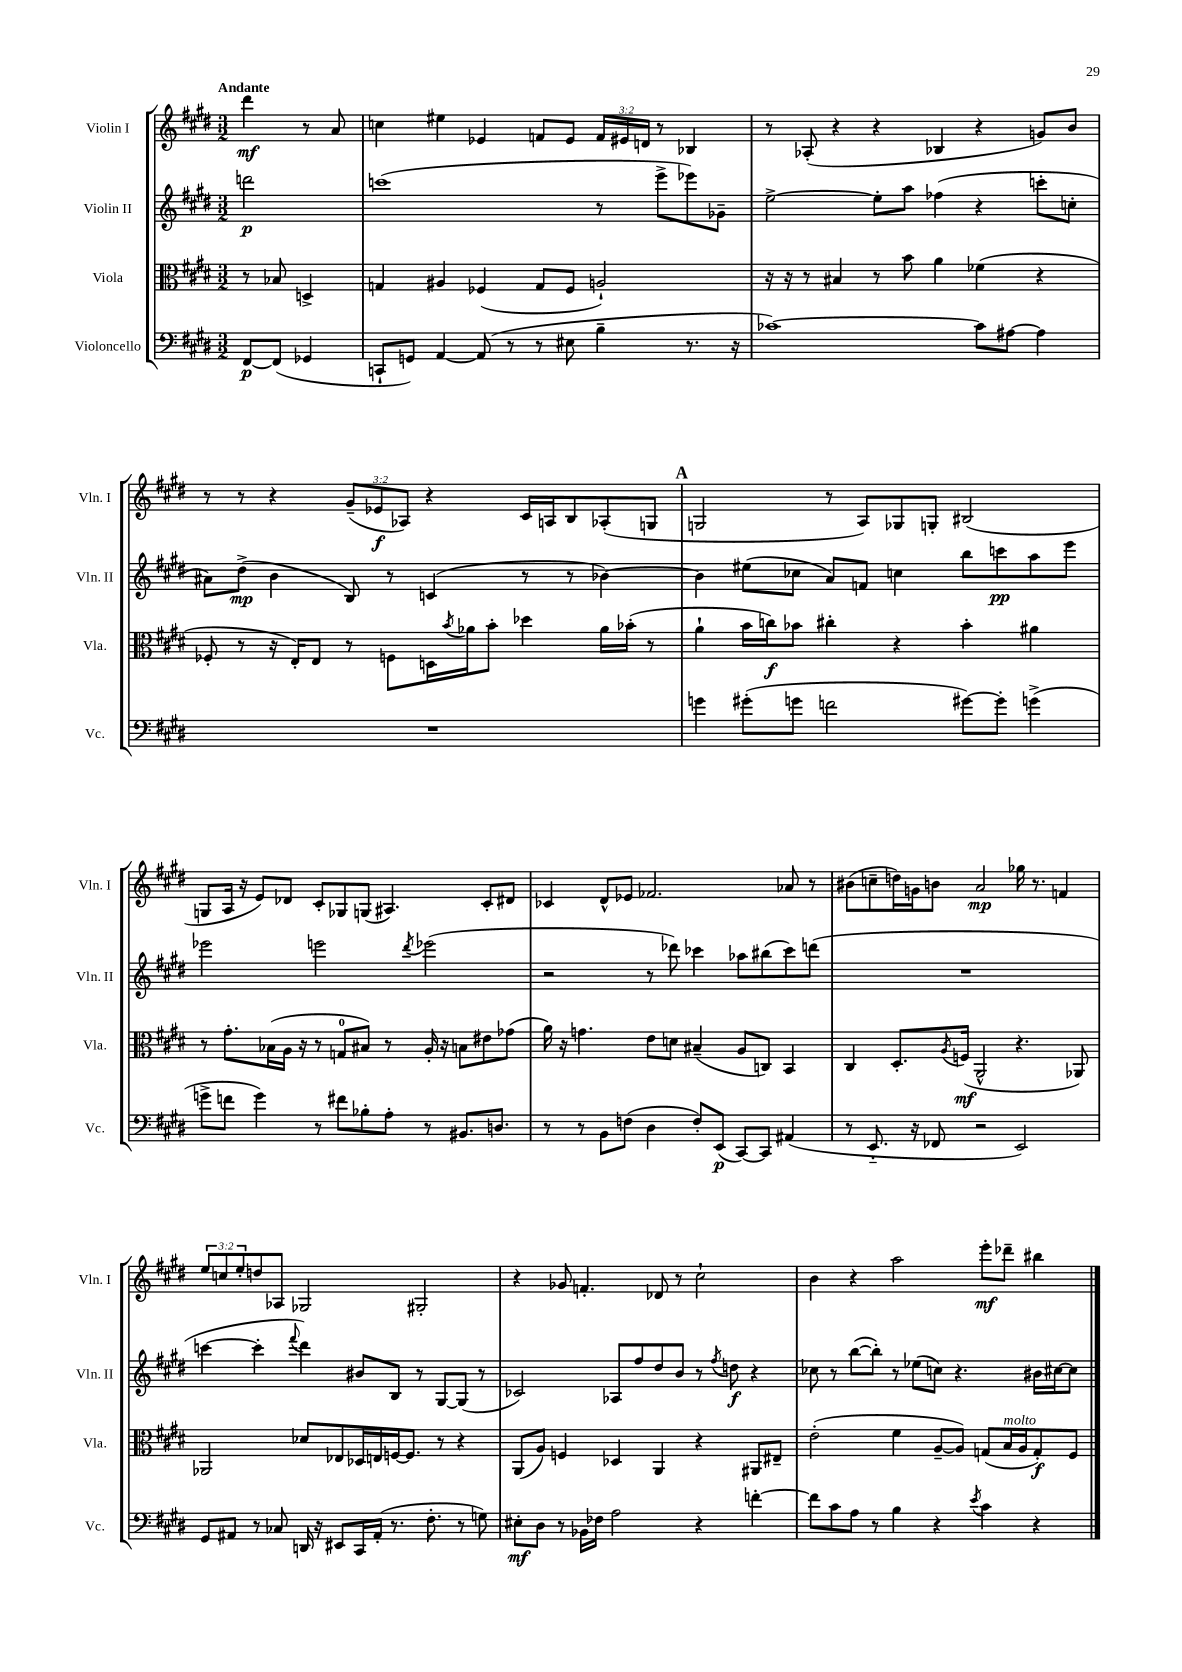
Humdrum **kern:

**kern	**kern	**kern	**kern
*staff4	*staff3	*staff2	*staff1
*clefF4	*clefC3	*clefG2	*clefG2
*k[f#c#g#d#]	*k[f#c#g#d#]	*k[f#c#g#d#]	*k[f#c#g#d#]
*M3/2	*M3/2	*M3/2	*M3/2
[8FF#/L	8r	2ddd\	4ddd#\
(8FF#/]J	8B-/	.	.
4GG-/	4D^/	.	8r
.	.	.	8a/
=	=	=	=
8CC`/L	4G/	(1ccc	4cc\
8GG/J)	.	.	.
[4AA/	4A#/	.	4ee#\
(8AA/]	(4F-/	.	4e-/
8r	.	.	.
8r	8G/L	.	8f/L
8E#\	8F-/J	.	8e-/J
4B~\	2A`/)	8r	24f/LL
.	.	.	24e#/
.	.	.	24d/JJ
.	.	8eee^\L	8r
8.r	.	8eee-\)	4B-/
.	.	8g-~\J	.
16r	.	.	.
=	=	=	=
[1c-)	16r	[2ee^\	8r
.	16r	.	.
.	8r	.	(8A-'/
.	4B#/	.	4r
.	8r	8ee'\]L	4r
.	8b\	8aa\J	.
.	4a\	(4ff-\	4B-/
8c-\]L	(4f-\	4r	4r
[8A#\J	.	.	.
4A#\]	4r	8ccc'\L	8g/L)
.	.	8cc'\J	8b/J
=	=	=	=
1.r	8F-'/	8a#\L)	8r
.	8r	(8dd#^\J	8r
.	16r	4b\	4r
.	16E'/LK)	.	.
.	8E/J	.	.
.	8r	8B/)	(12g#~/L
.	.	.	12e-/
.	8F\L	8r	.
.	.	.	12A-/J)
.	16D\L	(4c/	4r
.	8qb/	.	.
.	16a-\J	.	.
.	8b'\J	.	.
.	4dd-\	8r	16c#/LL
.	.	.	16A/J
.	.	8r	8B/
.	16a-\LL	[4b-\)	(8A-'/
.	(16b-'\JJ	.	.
.	8r	.	8G/J
=	=	=	=
4g\	4a`\	4b-\]	2G/
(8g#'\L	16b\LL	(8ee#\L	.
.	16cc\J)	.	.
8g\J	8b-\J	8cc-\J	.
2f\	4cc#'\	8a/L)	8r
.	.	8f/J	8A/L)
.	4r	4cc\	8G-/
.	.	.	8G'/J
[8g#\L)	4b-'\	8bb\L	(2B#/
8g#'\]J	.	8ccc\	.
(4g^\	4a#\	8aa\	.
.	.	8eee\J	.
=	=	=	=
8g^\L	8r	2eee-\	8G/L
8f\J	8.g#'\L	.	16A/Jk
.	.	.	16r
4g\)	.	.	8e/L)
.	(16B-\L	.	.
.	16A\JJ	.	8d-/J
.	16r	.	.
8r	8r	2eee\	8c#'/L
8f#\L	8G/L	.	8G-/
8B-'\	8B#/J)	.	(8G/J
8A'\J	8r	.	4.A#/)
.	.	8qddd#/	.
8r	16A'/	(2eee-\	.
.	16r	.	.
8.BB#/L	8B\L	.	.
.	8e#\	.	8c#'/L
8.D/J	.	.	.
.	(8g-\J	.	8d#/J
=	=	=	=
8r	16a\)	2r	4c-/
.	16r	.	.
8r	4.g\	.	.
8BB\L	.	.	8d#^^/L
(8F\J	.	.	8e-/J
4D#\	8e\L	8r	2.f-/
.	8d\J	8ddd-\)	.
8F'/L)	(4B#~/	4ccc-\	.
(8EE/J	.	.	.
[8CC#/L)	8A/L	8aa-\L	.
8CC#/]J	8C/J)	(8bb#\	.
(4AA#/	4BB/	8ccc-\)	8a-/
.	.	(8ddd\J	8r
=	=	=	=
8r	4C#/	1.r	(8b#\L
8.EE'~/	.	.	8cc~\
.	8.D#'/L	.	16dd\L)
16r	.	.	16g\J
8FF-/	.	.	8b\J
.	8qA/	.	.
.	(16F/Jk	.	.
2r	2AA^^/	.	2a/
2EE/)	4.r	.	16gg-\
.	.	.	8.r
.	.	.	4f/
.	8AA-/)	.	.
=	=	=	=
8GG#/L	2AA-/	[4ccc\	12ee/L
.	.	.	12cc/
8AA#/J	.	.	.
.	.	.	12ee'/
8r	.	4ccc'\]	8dd/
8C-/	.	.	8A-/J
.	.	8qqfff#/	.
16DD/	8d-/L	4ddd#\)	2G-/
16r	.	.	.
8EE#/L	8E-/	.	.
16CC#/L	16D-/L	8b#/L	.
(16AA#'/JJ	16E/	.	.
8.r	[16F/J	8B/J	.
.	8.F/]J	.	.
.	.	8r	2G#'/
8.F#'\	.	.	.
.	8r	[8G#/L	.
8r	4r	(8G#/]J	.
8G\)	.	8r	.
=	=	=	=
8E#'\L	(8AA/L	2c-/)	4r
8D#\J	8A/J)	.	.
8r	4F/	.	8g-/
16BB-\LL	.	.	4.f'/
16F-\JJ	.	.	.
2A\	4D-/	8A-/L	.
.	.	8ff#/	.
.	4AA/	8dd#/	8d-/
.	.	8b/J	8r
4r	4r	8r	2cc#`\
.	.	8qff#/	.
.	.	8dd\	.
[4f'\	8AA#/L	4r	.
.	8E#~/J	.	.
=	=	=	=
8f\]L	(2e'\	8cc-\	4b\
8c#\	.	8r	.
8A\J	.	([8bb\L	4r
8r	.	8bb'\]J)	.
4B\	4f#\	8r	2aa\
.	.	(8ee-\L	.
4r	[8A~/L	8cc\J)	.
.	8A/]J)	4.r	.
8qe/	.	.	.
4c#\	(8G/L	.	8eee'\L
.	16B/L	.	8ddd-~\J
.	16A/J	.	.
4r	8G'/)	16b#\LL	4bb#\
.	.	[16cc#\J	.
.	8F#/J	8cc#\]J	.
==	==	==	==
*-	*-	*-	*-
